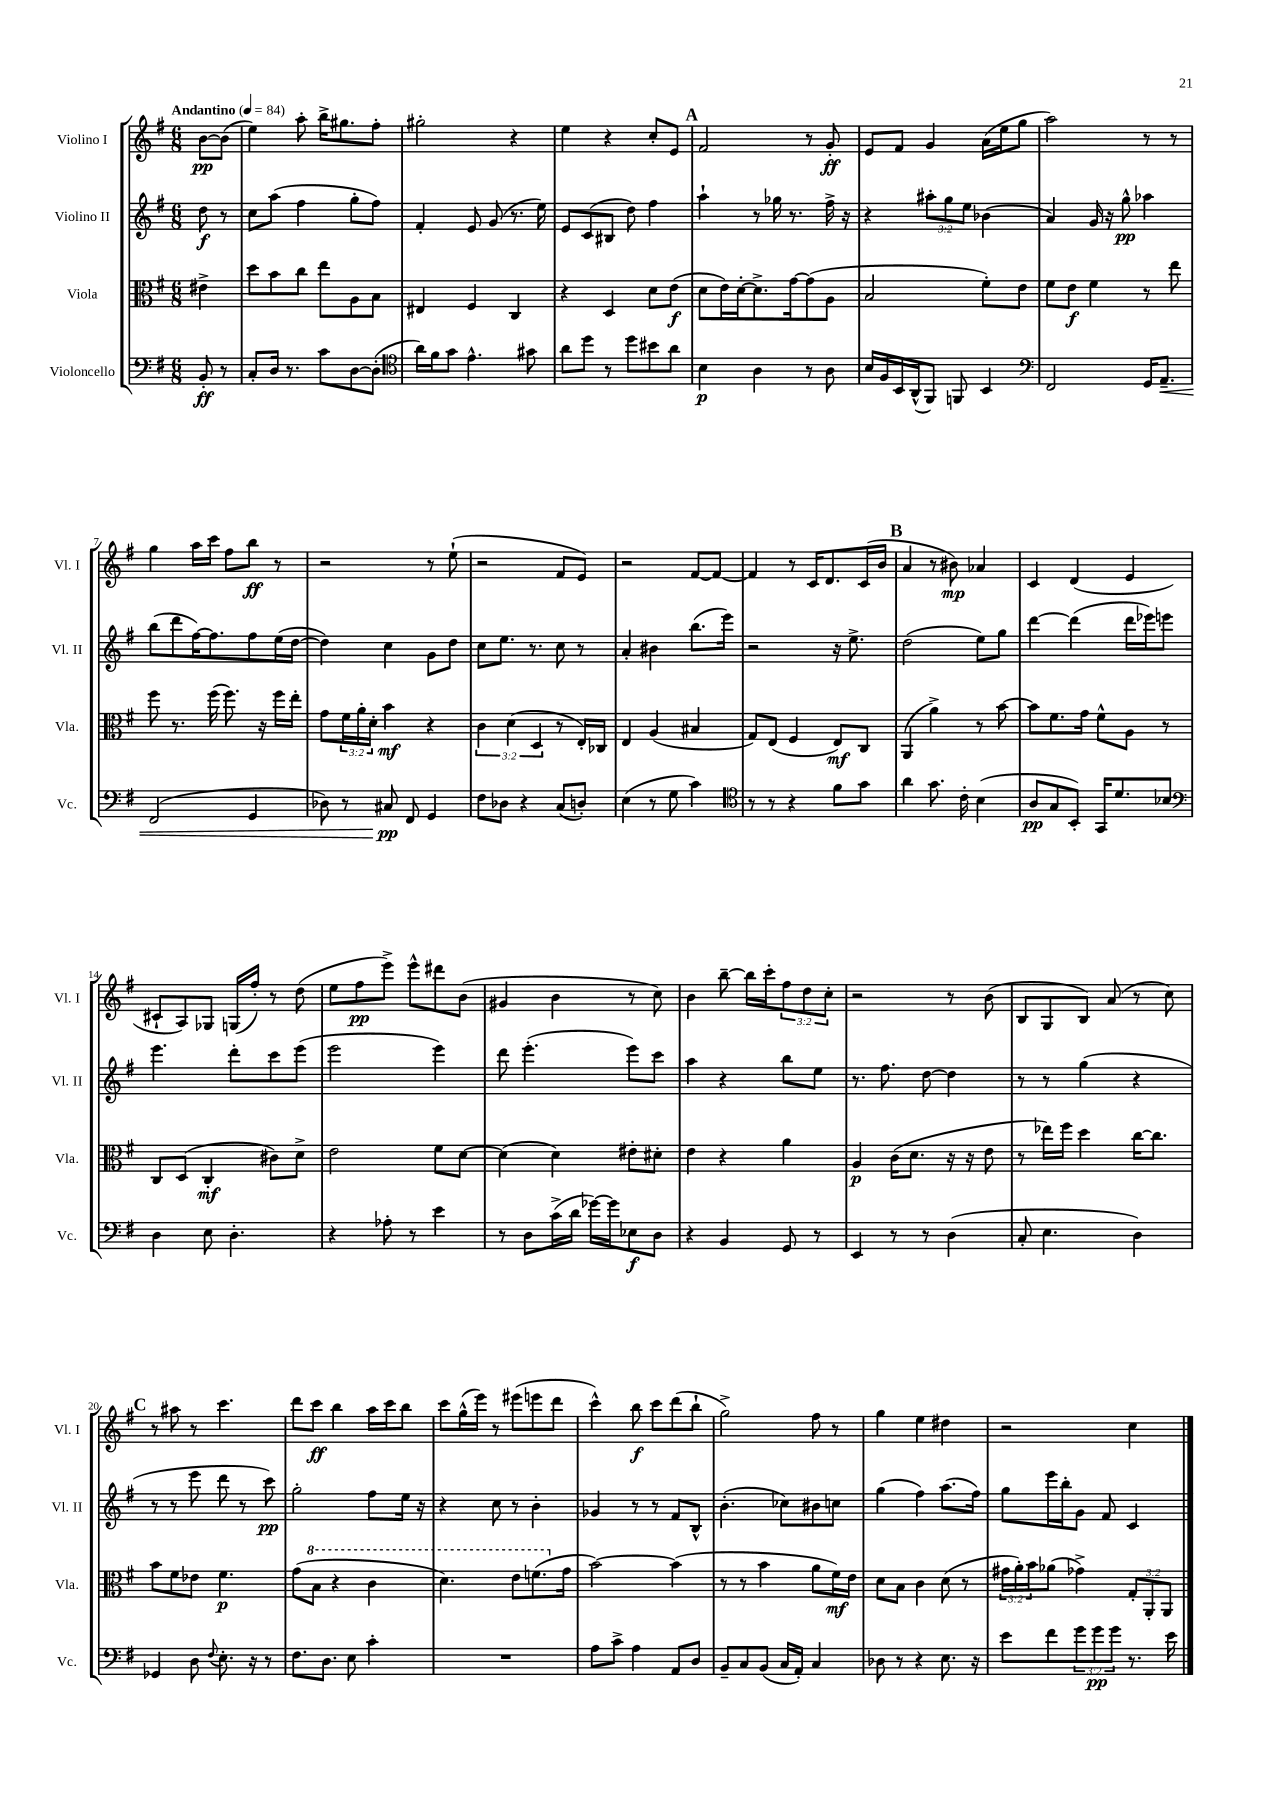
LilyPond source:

<<
\new StaffGroup <<
\new Staff = "s0" \with { instrumentName = "Violino I" shortInstrumentName = "Vl. I" } {
    \clef treble \key g \major \numericTimeSignature \time 6/8 \override Staff.TupletNumber.text = #tuplet-number::calc-fraction-text \partial 4 \tempo "Andantino" 4 = 84
    b'8~\pp b'8( |
    e''4) a''8-. b''16-> gis''8. fis''8-. |
    gis''2-. r4 |
    e''4 r4 c''8-. e'8 |
    \mark \markup { \bold "A" } fis'2 r8 g'8-.\ff |
    e'8 fis'8 g'4 a'16( e''16 g''8 |
    a''2) r8 r8 |
    g''4 a''16 c'''16 fis''8 b''8\ff r8 |
    r2 r8 e''8-!( |
    r2 fis'8 e'8) |
    r2 fis'8~ fis'8~ |
    fis'4 r8 c'16 d'8. c'16( b'16 |
    \mark \markup { \bold "B" } a'4 r8 bis'8\mp) aes'4 |
    c'4 d'4( e'4 |
    cis'8-! a8) ges8 g16( fis''16-.) r8 d''8( |
    e''8 fis''8\pp e'''8->) e'''8-^ dis'''8 b'8( |
    gis'4 b'4 r8 c''8) |
    b'4 b''8~-- b''16 c'''16-. \tuplet 3/2 { fis''8 d''8 c''8-. } |
    r2 r8 b'8( |
    b8 g8 b8) a'8( r8 c''8) |
    \mark \markup { \bold "C" } r8 ais''8 r8 c'''4. |
    d'''8 c'''8\ff b''4 a''16 c'''16 b''8 |
    c'''8 g''16-^( e'''16) r8 eis'''8( e'''8 d'''8 |
    c'''4-^) b''8\f c'''8 d'''8( b''8-! |
    g''2->) fis''8 r8 |
    g''4 e''4 dis''4 |
    r2 c''4 \bar "|." |
}
\new Staff = "s1" \with { instrumentName = "Violino II" shortInstrumentName = "Vl. II" } {
    \clef treble \key g \major \numericTimeSignature \time 6/8 \override Staff.TupletNumber.text = #tuplet-number::calc-fraction-text \partial 4
    d''8\f r8 |
    c''8 a''8( fis''4 g''8-. fis''8) |
    fis'4-. e'8 g'8( r8. e''16) |
    e'8 c'8( bis8 d''8) fis''4 |
    \mark \markup { \bold "A" } a''4-! r8 ges''16 r8. fis''16-> r16 |
    r4 \tuplet 3/2 { ais''8-. g''8 e''8 } bes'4( |
    a'4) g'16 r16 g''8-^\pp aes''4 |
    b''8( d'''8 fis''16~) fis''8. fis''8 e''16( d''16~ |
    d''4) c''4 g'8 d''8 |
    c''8 e''8. r8. c''8 r8 |
    a'4-. bis'4 b''8.( e'''16) |
    r2 r16 e''8.-> |
    \mark \markup { \bold "B" } d''2( e''8) g''8 |
    d'''4~ d'''4( d'''16 ees'''16) e'''8 |
    e'''4. d'''8-. c'''8 e'''8( |
    e'''2 e'''4) |
    d'''8 e'''4.-.( e'''8) c'''8 |
    a''4 r4 b''8 e''8 |
    r8. fis''8. d''8~ d''4 |
    r8 r8 g''4( r4 |
    \mark \markup { \bold "C" } r8 r8 e'''8 d'''8 r8 c'''8\pp) |
    g''2-. fis''8 e''16 r16 |
    r4 c''8 r8 b'4-. |
    ges'4 r8 r8 fis'8 b8-^ |
    b'4.-.( ces''8) bis'8 c''8 |
    g''4( fis''4) a''8.( fis''16) |
    g''8 e'''16 b''16-. g'8 fis'8 c'4 \bar "|." |
}
\new Staff = "s2" \with { instrumentName = "Viola" shortInstrumentName = "Vla." } {
    \clef alto \key g \major \numericTimeSignature \time 6/8 \override Staff.TupletNumber.text = #tuplet-number::calc-fraction-text \partial 4
    eis'4-> |
    d''8 b'8 c''8 e''8 a8 b8 |
    eis4 fis4 c4 |
    r4 d4 d'8 e'8\f( |
    \mark \markup { \bold "A" } d'8 e'16) d'16~-. d'8.-> g'16~ g'8( a8 |
    b2 fis'8-.) e'8 |
    fis'8 e'8\f fis'4 r8 e''8 |
    fis''8 r8. fis''16( fis''8.) r16 fis''16 e''16-. |
    g'8 \tuplet 3/2 { fis'16 a'16-. d'16-. } b'4\mf r4 |
    \tuplet 3/2 { c'4 d'4( d4 } r8 e16-.) ces16 |
    e4 a4( bis4 |
    g8) e8( fis4 e8\mf) c8 |
    \mark \markup { \bold "B" } a,4( a'4->) r8 b'8~ |
    b'8 fis'8. g'16 fis'8-^ a8 r8 |
    c8 d8( c4-.\mf cis'8) d'8-> |
    e'2 fis'8 d'8~ |
    d'4( d'4) eis'8-. dis'8-. |
    e'4 r4 a'4 |
    a4\p c'16( d'8. r16 r16 e'8 |
    r8 ees''16) fis''16 d''4 c''16~ c''8. |
    \mark \markup { \bold "C" } b'8 fis'8 ees'8 fis'4.\p |
    g'8( \ottava #1 b'8 r4 c''4 |
    d''4.) e''8 f''8.( \ottava #0 g'16 |
    b'2~) b'4( |
    r8 r8 b'4 a'8 fis'16\mf) e'16 |
    d'8 b8 c'4 d'8( r8 |
    \tuplet 3/2 { gis'16 a'16-.) b'16 } aes'8( ges'4->) \tuplet 3/2 { g8-. a,8-. a,8 } \bar "|." |
}
\new Staff = "s3" \with { instrumentName = "Violoncello" shortInstrumentName = "Vc." } {
    \clef bass \key g \major \numericTimeSignature \time 6/8 \override Staff.TupletNumber.text = #tuplet-number::calc-fraction-text \partial 4
    b,8-.\ff r8 |
    c8-. d16 r8. c'8 d8~ d8-.( |
    \clef tenor a'16) fis'16 g'8 e'4.-^ gis'8 |
    a'8 d''8 r8 d''8 bis'8 a'8 |
    \mark \markup { \bold "A" } b4\p a4 r8 a8 |
    b16 fis16 b,16 a,16-^( fis,8) f,8 b,4 |
    \clef bass fis,2 g,16 a,8.--\< |
    fis,2( g,4 |
    des8) r8 cis8\pp\! fis,8 g,4 |
    fis8 des8 r4 c8( d8-.) |
    e4( r8 g8 c'4) |
    \clef tenor r8 r8 r4 fis'8 g'8 |
    \mark \markup { \bold "B" } a'4 g'8. c'16-. b4( |
    a8\pp g8 b,8-.) g,16 d'8. bes8 |
    \clef bass d4 e8 d4.-. |
    r4 aes8-. r8 e'4 |
    r8 d8 c'16->( d'16 ges'16~) ges'16 ees8\f d8 |
    r4 b,4 g,8 r8 |
    e,4 r8 r8 d4( |
    c8-. e4. d4) |
    \mark \markup { \bold "C" } ges,4 d8 \appoggiatura { fis8 } e8.-. r16 r8 |
    fis8. d8. e8 c'4-. |
    R2. |
    a8 c'8-> a4 a,8 d8 |
    b,8-- c8 b,8( c16 a,16-.) c4 |
    des8 r8 r4 e8. r16 |
    e'8 fis'8 \tuplet 3/2 { g'8 g'8\pp g'8 } r8. e'16 \bar "|." |
}
>>
>>
